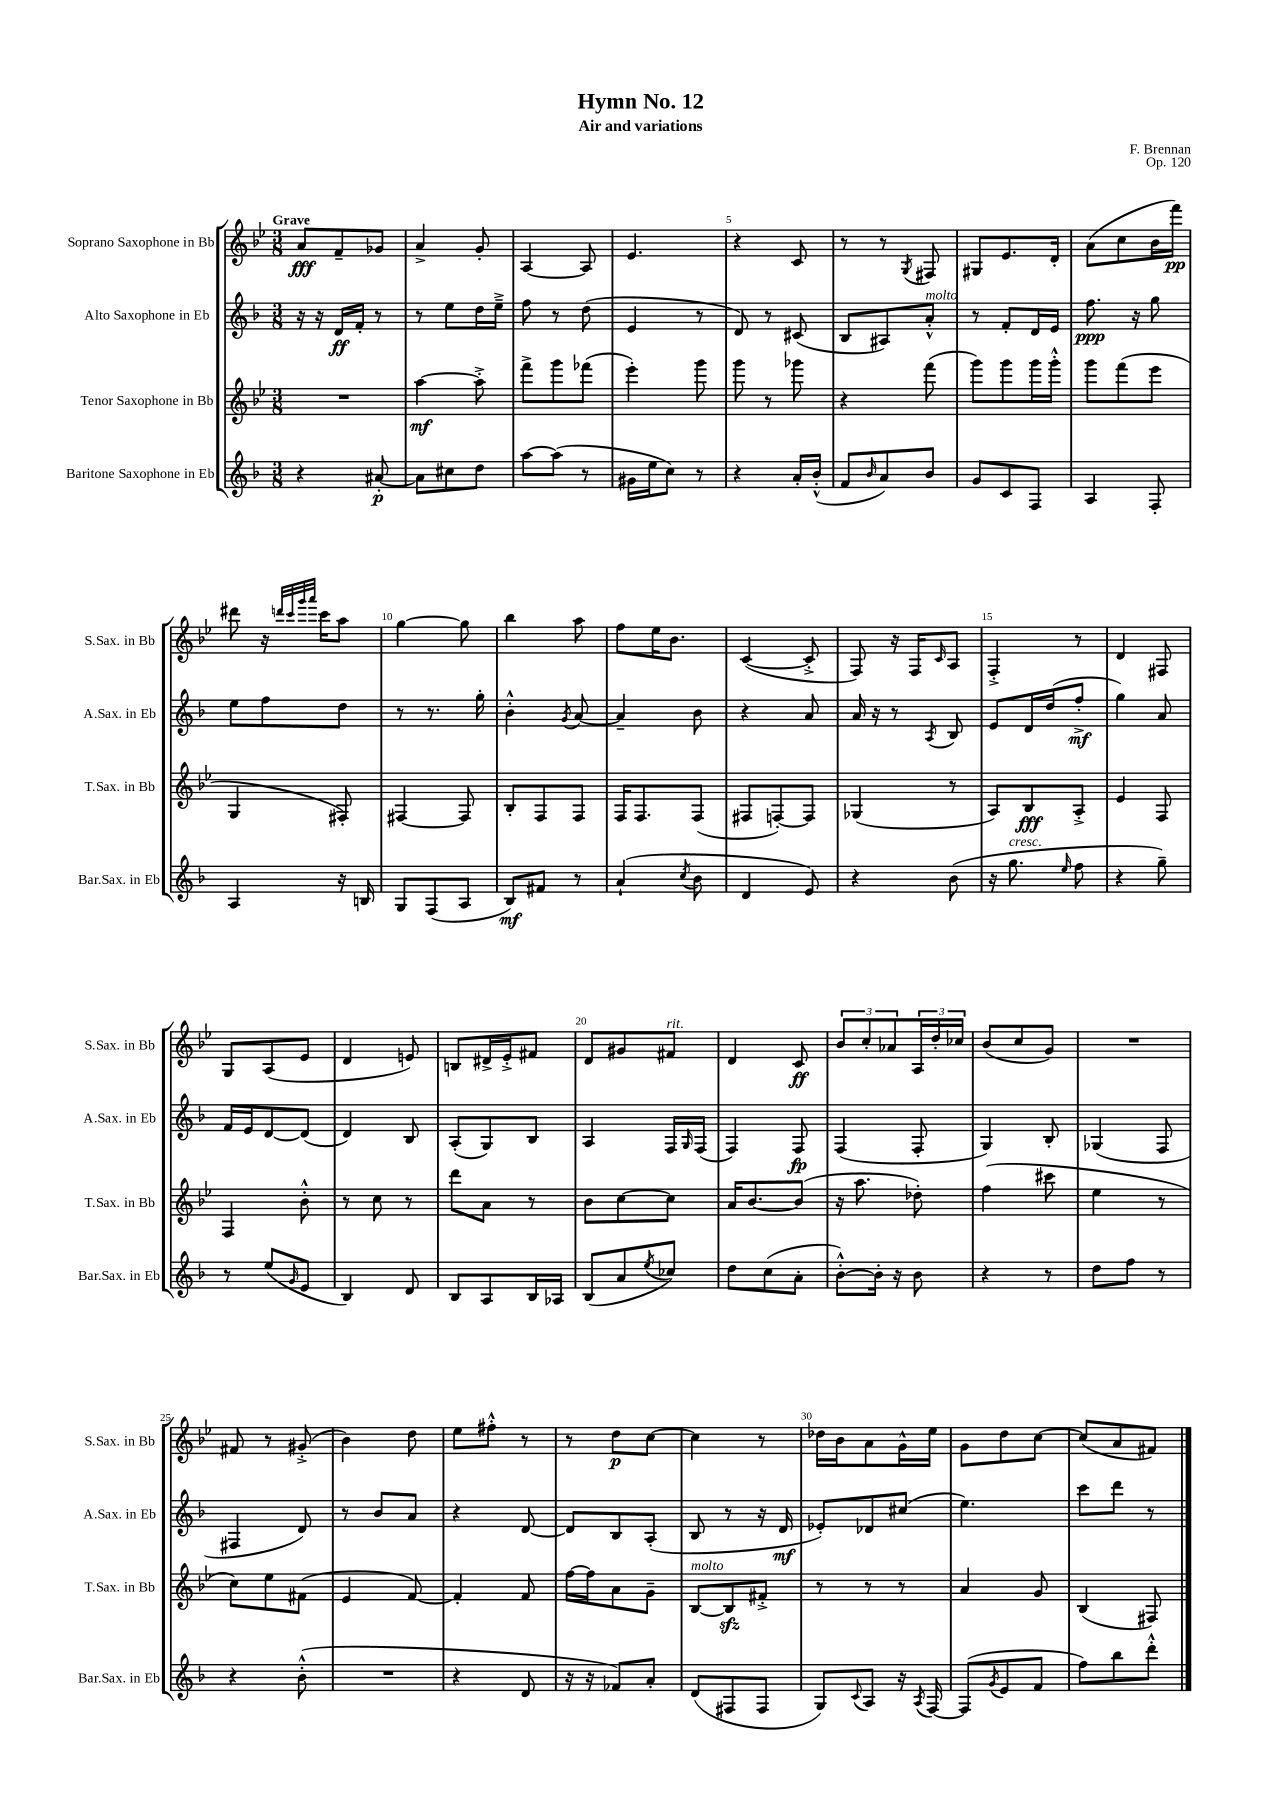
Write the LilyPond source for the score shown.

\header { title = "Hymn No. 12" composer = "F. Brennan" subtitle = "Air and variations" opus = "Op. 120" }
<<
\new StaffGroup <<
\new Staff = "s0" \with { instrumentName = "Soprano Saxophone in Bb" shortInstrumentName = "S.Sax. in Bb" } {
    \clef treble \key bes \major \numericTimeSignature \time 3/8 \tempo "Grave"
    a'8\fff f'8-- ges'8 |
    a'4-> g'8-. |
    a4~ a8 |
    ees'4. |
    r4 c'8 |
    r8 r8 \acciaccatura { g8 } fis8 |
    gis8 ees'8. d'16-. |
    a'8( c''8 bes'16 f'''16\pp) |
    dis'''8 r16 \grace { d'''32 c'''32 g'''32 a'''32 } c'''16 a''8 |
    g''4~ g''8 |
    bes''4 a''8 |
    f''8 ees''16 bes'8. |
    c'4~( c'8-.-> |
    f8) r16 f16 \grace { c'16 } a8 |
    f4-.-> r8 |
    d'4 fis8 |
    g8 a8( ees'8 |
    d'4 e'8) |
    b8 dis'16-> ees'16-.-> fis'8 |
    d'8 gis'8 fis'8^\markup { \italic "rit." } |
    d'4 c'8\ff |
    \tuplet 3/2 { bes'8 c''8-. aes'8 } \tuplet 3/2 { a16 d''16-. ces''16 } |
    bes'8( c''8 g'8) |
    R4. |
    fis'8 r8 gis'8-.->( |
    bes'4) d''8 |
    ees''8 fis''8-.-^ r8 |
    r8 d''8\p c''8~ |
    c''4 r8 |
    des''16 bes'16 a'8 g'16-^ ees''16 |
    g'8 d''8 c''8~ |
    c''8( a'8 fis'8) \bar "|." |
}
\new Staff = "s1" \with { instrumentName = "Alto Saxophone in Eb" shortInstrumentName = "A.Sax. in Eb" } {
    \clef treble \key f \major \numericTimeSignature \time 3/8
    r16 r16 d'16\ff f'16-. r8 |
    r8 e''8 d''16 e''16---> |
    f''8 r8 d''8( |
    e'4 r8 |
    d'8) r8 cis'8( |
    bes8 ais8) a'8-.-^^\markup { \italic "molto" } |
    r8 f'8-. d'16 e'16 |
    f''8.\ppp r16 g''8 |
    e''8 f''8 d''8 |
    r8 r8. g''16-. |
    bes'4-.-^ \acciaccatura { g'8 } a'8~ |
    a'4-- bes'8 |
    r4 a'8 |
    a'16 r16 r8 \acciaccatura { a8 } bes8 |
    e'8 d'16 d''16( f''8-.->\mf |
    g''4) a'8 |
    f'16 e'16 d'8~ d'8( |
    d'4) bes8 |
    a8-.( g8) bes8 |
    a4 f16 \grace { g16 } f16( |
    f4) f8\fp |
    f4( f8-. |
    g4) bes8-. |
    ges4( f8 |
    fis4 d'8) |
    r8 bes'8 a'8 |
    r4 d'8~ |
    d'8 bes8 a8-.( |
    bes8 r8 r16 d'16\mf |
    ees'8-.) des'8 cis''8( |
    e''4.) |
    c'''8 d'''8 r8 \bar "|." |
}
\new Staff = "s2" \with { instrumentName = "Tenor Saxophone in Bb" shortInstrumentName = "T.Sax. in Bb" } {
    \clef treble \key bes \major \numericTimeSignature \time 3/8
    R4. |
    a''4~\mf a''8-.-> |
    f'''8-> g'''8 fes'''8( |
    ees'''4-.) g'''8 |
    g'''8 r8 ges'''8 |
    r4 f'''8( |
    g'''8) g'''8 g'''16 g'''16-.-^ |
    g'''8 f'''8( ees'''8 |
    g4 fis8-.) |
    fis4~ fis8 |
    bes8-. f8 f8 |
    f16 f8. f8( |
    fis8 f8~-.) f8 |
    ges4( r8 |
    a8) bes8\fff a8-.-> |
    ees'4 f8 |
    f4 bes'8-.-^ |
    r8 c''8 r8 |
    d'''8 a'8 r8 |
    bes'8 c''8~ c''8 |
    a'16 bes'8.~ bes'8( |
    r16 a''8. des''8-.) |
    f''4( cis'''8 |
    ees''4 r8 |
    c''8) ees''8 fis'8( |
    ees'4 f'8~) |
    f'4-. f'8 |
    f''16~ f''16 a'8 g'8-- |
    bes8~^\markup { \italic "molto" } bes8\sfz fis'8-.-> |
    r8 r8 r8 |
    a'4 g'8 |
    bes4( fis8) \bar "|." |
}
\new Staff = "s3" \with { instrumentName = "Baritone Saxophone in Eb" shortInstrumentName = "Bar.Sax. in Eb" } {
    \clef treble \key f \major \numericTimeSignature \time 3/8
    r4 ais'8~-.\p |
    ais'8 cis''8 d''8 |
    a''8~ a''8( r8 |
    gis'16 e''16 c''8) r8 |
    r4 a'16-. bes'16-.-^( |
    f'8 \grace { bes'16 } a'8) bes'8 |
    g'8 c'8 f8 |
    a4 f8-. |
    a4 r16 b16 |
    g8 f8( a8 |
    bes8\mf) fis'8 r8 |
    a'4-!( \acciaccatura { c''8 } bes'8 |
    d'4 e'8) |
    r4 bes'8( |
    r16 g''8.^\markup { \italic "cresc." } \grace { e''16 } f''8 |
    r4 g''8--) |
    r8 e''8( \grace { g'16 } e'8 |
    bes4) d'8 |
    bes8 a8 bes16 aes16 |
    bes8( a'8 \acciaccatura { e''8 } ces''8) |
    d''8 c''8( a'8-. |
    bes'8~-.-^) bes'16-. r16 bes'8 |
    r4 r8 |
    d''8 f''8 r8 |
    r4 bes'8-.-^( |
    R4. |
    r4 d'8 |
    r16 r16 fes'8) a'8-. |
    d'8( fis8 fis8 |
    g8) \appoggiatura { c'8 } a8 r16 \acciaccatura { a8 } f16~ |
    f8( \acciaccatura { g'8 } e'8 f'8 |
    f''8) bes''8 d'''8-.-^ \bar "|." |
}
>>
>>
\layout { \context { \Score \override BarNumber.break-visibility = ##(#f #t #t) barNumberVisibility = #(every-nth-bar-number-visible 5) } }
